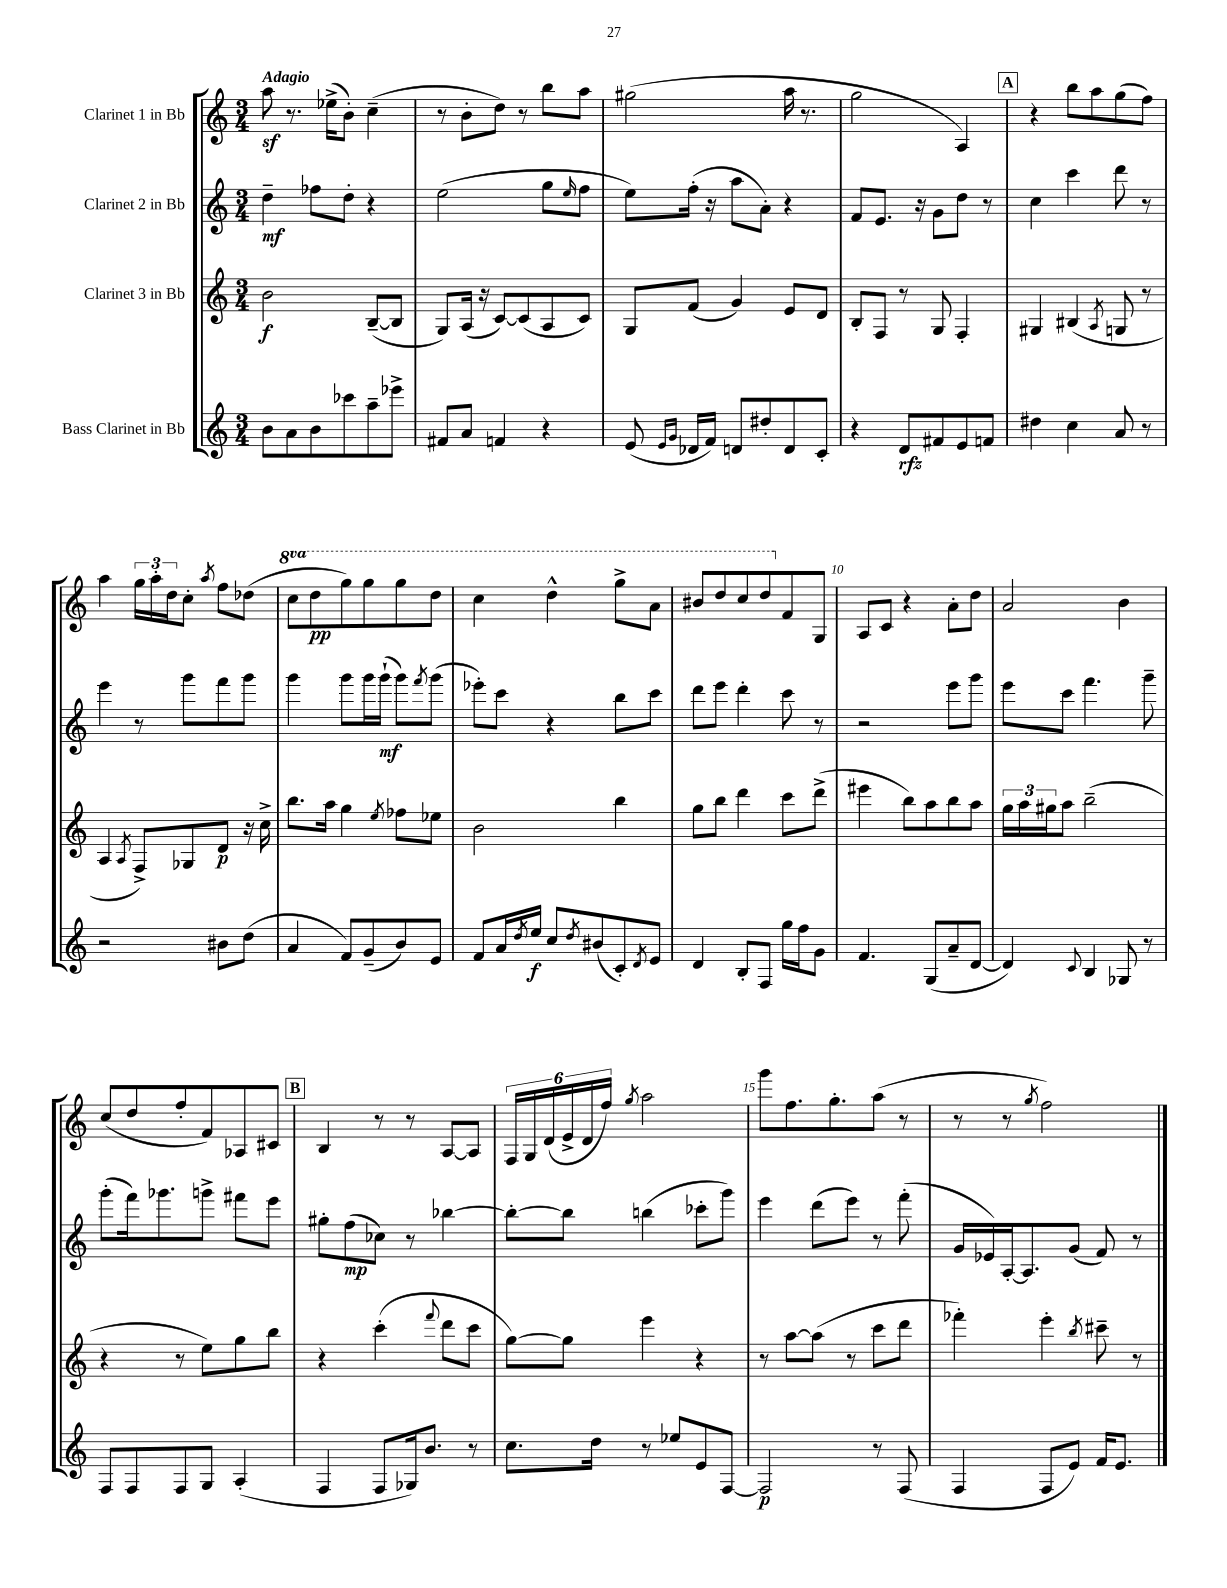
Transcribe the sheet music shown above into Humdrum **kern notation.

**kern	**kern	**kern	**kern
*staff4	*staff3	*staff2	*staff1
*clefG2	*clefG2	*clefG2	*clefG2
*k[]	*k[]	*k[]	*k[]
*M3/4	*M3/4	*M3/4	*M3/4
8b	2b	4dd~	8aa
8a	.	.	8.r
8b	.	8ff-	.
.	.	.	(16ee-^
8ccc-	.	8dd'	8b')
8aa~	([8B~	4r	(4cc~
8eee-^	8B]	.	.
=	=	=	=
8f#	8G)	(2ee	8r
8a	(16A	.	8b'
.	16r	.	.
4f	[8c)	.	8dd)
.	(8c]	.	8r
4r	8A	8gg	8bb
.	.	16qqee	.
.	8c)	8ff	8aa
=	=	=	=
(8e	8G	8ee)	(2gg#
16qqe	.	.	.
16qqg	.	.	.
16d-	(8f	(16ff'	.
16f)	.	16r	.
8d	4g)	8aa	.
8dd#'	.	8a')	.
8d	8e	4r	16aa
.	.	.	8.r
8c'	8d	.	.
=	=	=	=
4r	8B'	8f	2gg
.	8F	8.e	.
8d	8r	.	.
.	.	16r	.
8f#	8G	8g	.
8e	4F'	8dd	4A)
8f	.	8r	.
=	=	=	=
4dd#	4G#	4cc	4r
4cc	(4B#	4ccc	8bb
.	.	.	8aa
.	8qA	.	.
8a	8G	8ddd	(8gg
8r	8r	8r	8ff)
=	=	=	=
2r	4A	4eee	4aa
.	8qA	.	.
.	8F^)	8r	24gg
.	.	.	24aa'
.	.	.	24dd
.	8G-	8ggg	8cc'
.	.	.	8qaa
8b#	8d	8fff	8ff
(8dd	16r	8ggg	(8dd-
.	16cc^	.	.
=	=	=	=
4a	8.bb	4ggg	8ccc
.	.	.	8ddd
.	16aa	.	.
8f)	4gg	8ggg	8ggg)
(8g~	.	16ggg	8ggg
.	.	(16ggg`	.
.	8qee	.	.
8b)	8ff-	8ggg)	8ggg
.	.	8qfff	.
8e	8ee-	(8ggg	8ddd
=	=	=	=
8f	2b	8eee-')	4ccc
16a	.	8ccc	.
8qdd	.	.	.
16ee	.	.	.
8cc	.	4r	4ddd^^
8qdd	.	.	.
(8b#	.	.	.
8c')	4bb	8bb	8ggg^
8qd	.	.	.
8e	.	8ccc	8aa
=	=	=	=
4d	8gg	8ddd	8bb#
.	8bb	8eee	8ddd
8B'	4ddd	4ddd'	8ccc
8F	.	.	8ddd
16gg	8ccc	8ccc	8f
16ff	.	.	.
8g	(8ddd^	8r	8G
=	=	=	=
4.f	4eee#	2r	8A
.	.	.	8c
.	8bb)	.	4r
(8G	8aa	.	.
8a~	8bb	8eee	8a'
[8d	8aa	8ggg	8dd
=	=	=	=
4d])	24gg	8eee	2a
.	24aa	.	.
.	24gg#	.	.
.	8aa	8ccc	.
8qqc	.	.	.
4B	(2bb~	4.fff	.
8G-	.	.	4b
8r	.	8ggg~	.
=	=	=	=
8F	4r	(8ggg'	(8cc
8F	.	16fff)	8dd
.	.	8.ggg-	.
8F	8r	.	8ff'
8G	8ee)	8ggg^	8f)
(4A'	8gg	8fff#	8A-
.	8bb	8eee	8c#
=	=	=	=
4F	4r	8gg#'	4B
.	.	(8ff	.
8F	(4ccc'	8cc-)	8r
16G-)	.	8r	8r
8.b	.	.	.
.	8qqfff	.	.
.	8ddd	[4bb-	[8A
8r	8ccc	.	8A]
=	=	=	=
8.cc	[8gg)	8bb-'_	24F
.	.	.	24G
.	.	.	(24d
.	8gg]	8bb-]	24e^
.	.	.	24d
16dd	.	.	.
.	.	.	24ff)
.	.	.	8qgg
8r	4eee	(4bb	2aa
8ee-	.	.	.
8e	4r	8ccc-'	.
[8F	.	8ggg)	.
=	=	=	=
2F]	8r	4eee	8ggg
.	[8aa	.	8.ff
.	(8aa]	(8ddd	.
.	.	.	8.gg'
.	8r	8eee)	.
8r	8ccc	8r	(8aa
(8F	8ddd	(8fff'	8r
=	=	=	=
4F	4fff-')	16g	8r
.	.	16e-)	.
.	.	[16A'	8r
.	.	8.A]	.
.	.	.	8qgg
8F	4eee'	.	2ff)
8e)	.	(8g	.
.	8qbb	.	.
16f	8ccc#~	8f)	.
8.e	.	.	.
.	8r	8r	.
==	==	==	==
*-	*-	*-	*-
